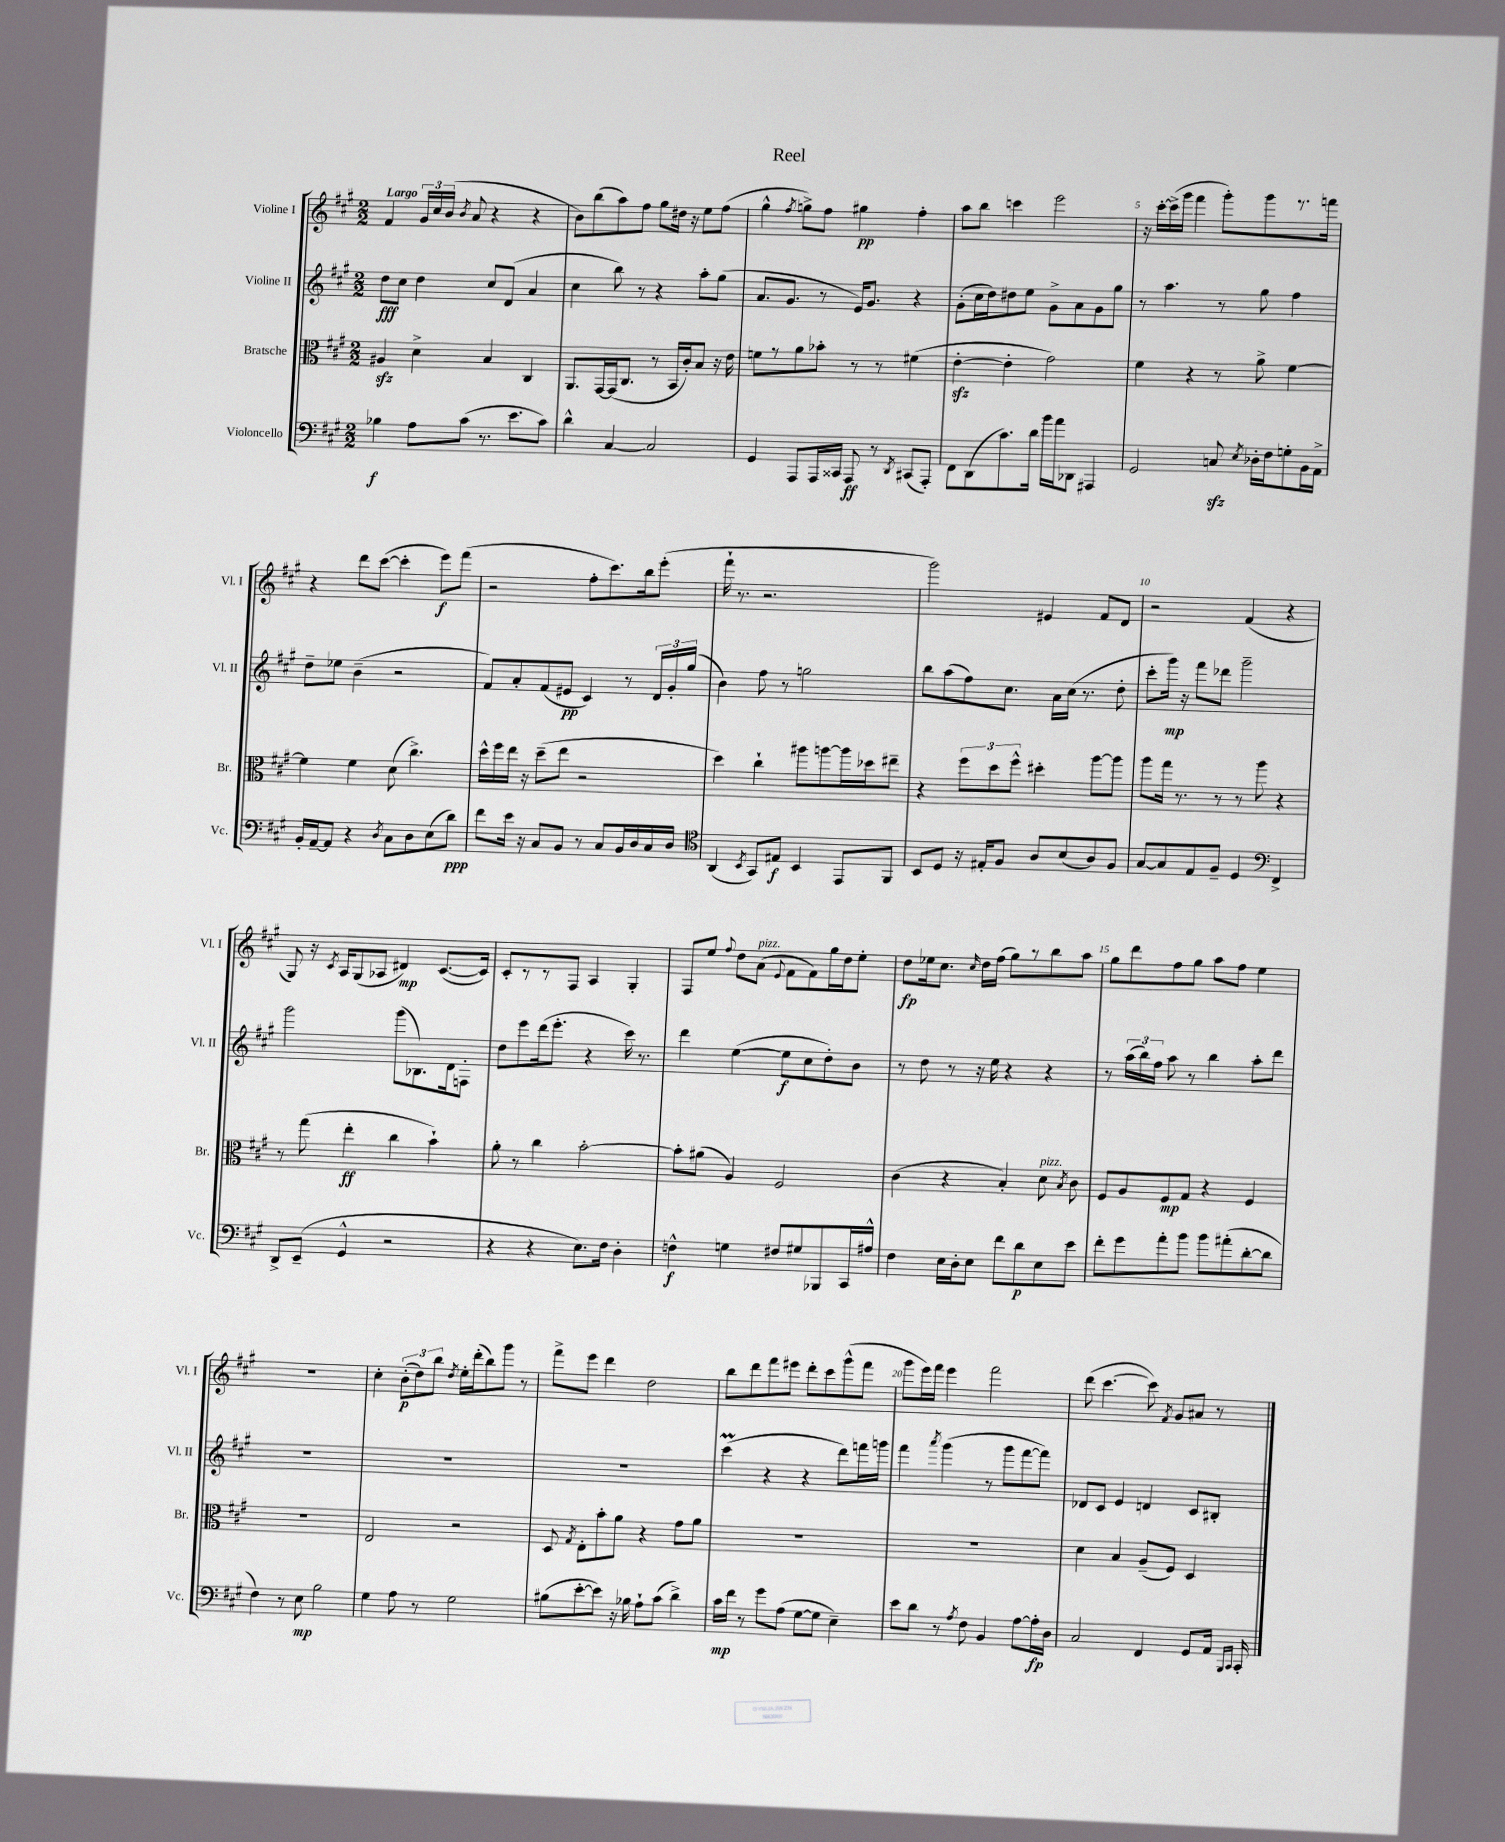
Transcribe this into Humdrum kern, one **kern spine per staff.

**kern	**kern	**kern	**kern
*staff4	*staff3	*staff2	*staff1
*clefF4	*clefC3	*clefG2	*clefG2
*k[f#c#g#]	*k[f#c#g#]	*k[f#c#g#]	*k[f#c#g#]
*M2/2	*M2/2	*M2/2	*M2/2
4B-	4A#	8dd	4f#
.	.	8cc#	.
8A	4d^	4dd	24g#
.	.	.	24cc#
.	.	.	(24b
.	.	.	8qb
(8c#	.	.	8a
8.r	4B	8cc#	4r
.	.	(8d	.
8.e	.	.	.
.	4C#	4a	4r
8c#)	.	.	.
=	=	=	=
4d^^	8.AA	4cc#	8b)
.	.	.	(8bb
.	[16GG#	.	.
[4C#	(16GG#]	8bb)	8aa)
.	8.C#	.	.
.	.	8r	8ff#
2C#]	8r	4r	8gg#
.	16BB	.	16dd#
.	16c#')	.	16r
.	8B	8aa'	8ee
.	16r	(8gg#	(8ff#
.	16e	.	.
=	=	=	=
4GG#	8f	8.a	4gg#^^
.	8r	.	.
.	.	8.g#	.
.	.	.	8qff#
8AAA	8a	.	8gg^)
16AAA	8b-'	8r	8ff#
16CC##	.	.	.
8AAA	8r	16e)	4gg#
.	.	8.g#	.
8r	8r	.	.
8qDD	.	.	.
(8CC#	(4f#	4r	4ff#'
8AAA')	.	.	.
=	=	=	=
8FF#	[4e'	(8g#'	8aa
(8DD	.	16cc#	8bb
.	.	16dd)	.
8.c#)	4e']	8dd#	4ccc
.	.	8ee	.
16d	.	.	.
16b	2g#)	8g#^	2eee
16a	.	.	.
8DD-	.	8a	.
4AAA#	.	8g#	.
.	.	8gg#	.
=	=	=	=
2GG#	4f#	8r	16r
.	.	.	[16ccc#'
.	.	4.aa	(16ccc#^]
.	.	.	16ggg#
.	4r	.	4fff#
8C	8r	8r	8ggg#')
8qE	.	.	.
16D-'	8a^	8gg#	8ggg#
16F#	.	.	.
8G'	[4f#	4ff#	8.r
16BB	.	.	.
16AA^	.	.	16fff
=	=	=	=
16BB'	4f#]	8dd~	4r
[16AA~	.	.	.
8AA]	.	8ee-	.
4r	4f#	(4b~	8ddd
.	.	.	([8ccc#
8qD	.	.	.
8C#	(8d	2r	4ccc#']
8D	4.cc#^)	.	.
(8E	.	.	8eee)
8d)	.	.	(8fff#
=	=	=	=
8f#	16dd^^	8f#)	2r
.	16ff#	.	.
16e	16ee	8a'	.
16r	16r	.	.
8C#	(8dd~	(8f#	.
8BB	8ee	8e#	.
8r	2r	4c#)	8ff#'
8C#	.	.	8.ccc#)
16BB	.	8r	.
16D	.	.	16bb
16C#	.	24d	(8eee'
.	.	24g#'	.
16D	.	.	.
.	.	(24gg#	.
=	=	=	=
*clefC4	*	*	*
(4AA	4dd)	4b)	16fff#`
.	.	.	8.r
8qBB	.	.	.
8GG#)	4cc#`	8ff#	2.r
8E#	.	8r	.
4BB	8aa#	2gg	.
.	[8aa	.	.
8EE	16aa]	.	.
.	16dd-	.	.
8FF#	8ee#~	.	.
=	=	=	=
8BB	4r	8bb	2ggg#)
8D	.	(8aa	.
16r	12ff#	8ff#)	.
16E#'	.	.	.
.	12dd	.	.
8F#	.	8.cc#	.
.	12ff#^^	.	.
8A	4dd#'	.	4e#
.	.	16a	.
(8B	.	(16cc#	.
.	.	8.r	.
8A)	[8aa	.	8f#
8F#	8aa]	8dd'	8d
=	=	=	=
[8G#	8aa	8ccc#'	2r
8G#]	16gg#	16ggg#)	.
.	8.r	16r	.
8E	.	8fff#	.
8F#~	8r	8ddd-	.
4D	8r	2ggg#~	(4f#
.	8aa	.	.
*clefF4	*	*	*
4FF#^	4r	.	4r
=	=	=	=
8DD^	8r	2ggg#	8G#)
(8EE~	(8gg#	.	16r
.	.	.	8qc#
.	.	.	16A
4GG#^^	4ee'	.	(8G#
.	.	.	8A-
2r	4cc#	(8ggg#	4d#)
.	.	8.B-)	.
.	4b`)	.	([8.c#
.	.	16d	.
.	.	8F'	.
.	.	.	16c#])
=	=	=	=
4r	8a'	8dd	8c#'
.	8r	8eee	8r
4r	4cc#	(16ddd	8r
.	.	8.eee'	.
.	.	.	8F#
8.E)	[2b'	4r	4A
16F#	.	.	.
4D'	.	16ccc#)	4G#'
.	.	8.r	.
=	=	=	=
4F^^	8b']	4ddd	8F#
.	(8a#	.	8ee
.	.	.	8qqff#
4G	4A)	([4ee	8dd
.	.	.	(8a
.	.	.	8qqe
8F#	2F#	8ee]	8f#
8G#	.	8cc#	8f#)
8BBB-	.	8dd')	16gg#
.	.	.	16dd
16CC#	.	8b	8ee'
16A#^^	.	.	.
=	=	=	=
4F#	(4c#	8r	8dd
.	.	8dd	16ee-
.	.	.	8.cc#
16E	4r	8r	.
16D'	.	.	.
.	.	.	16qqcc#
8E	.	16r	16dd
.	.	16ee	(16ff#
8f#	4B')	4r	8gg#)
8d	.	.	8r
8E	8d	4r	8bb
.	8qB	.	.
8e	8c#	.	8aa
=	=	=	=
8f#'	8F#	8r	8gg#
8g#	8A	(24aa	8ddd
.	.	24bb)	.
.	.	24ff#	.
8a'	8F#	8aa	8ff#
8b	8G#	8r	8gg#
8b	4r	4bb	8aa
(8a#'	.	.	8ff#
[8d'	4F#	8aa'	4ee
8d]	.	8ddd	.
=	=	=	=
4F#)	1r	1r	1r
8r	.	.	.
8E	.	.	.
2B	.	.	.
=	=	=	=
4G#	2E	1r	4cc#'
8A	.	.	(12b'
.	.	.	12dd)
8r	.	.	.
.	.	.	12bb
.	.	.	8qdd
2G#	2r	.	16ee'
.	.	.	(16ddd'
.	.	.	8bb)
.	.	.	8ggg#
.	.	.	8r
=	=	=	=
(8B#	8D	1r	8fff#^
.	8qG#	.	.
[8e'	8E'	.	8eee
8e])	8b'	.	4ddd
16r	8a	.	.
16B-	.	.	.
8A`	4r	.	2dd
(8c#	.	.	.
4d^)	8g#	.	.
.	8a	.	.
=	=	=	=
16c#	1r	(4ccc#	8bb
16f#	.	.	.
8r	.	.	8ddd
8g#	.	4r	8fff#
(8A	.	.	8eee#
[8G#	.	4r	8ddd'
8G#]	.	.	8ccc#
4E~)	.	8ddd)	(8ggg#^^
.	.	16fff	8fff#
.	.	16ggg	.
=	=	=	=
8e	1r	4fff#	8ggg#
8d	.	.	16eee)
.	.	.	16fff#
.	.	8qaaa	.
8r	.	(4ggg#	4eee
8qA	.	.	.
8F#	.	.	.
4BB	.	8r	2fff#
.	.	8ggg#	.
[8A	.	[8fff#	.
16A']	.	8fff#])	.
16D	.	.	.
=	=	=	=
2C#	4d	8d-	(8ddd
.	.	8c#	[4.ccc#
.	4B	4e	.
4FF#	(8A~	4d	8ccc#])
.	.	.	8qf#
.	8F#)	.	8g#
8GG#	4D	8c#	8a#
16AA	.	8B#'	8r
16qqBBB	.	.	.
16qqCC#	.	.	.
16CC#'	.	.	.
==	==	==	==
*-	*-	*-	*-
